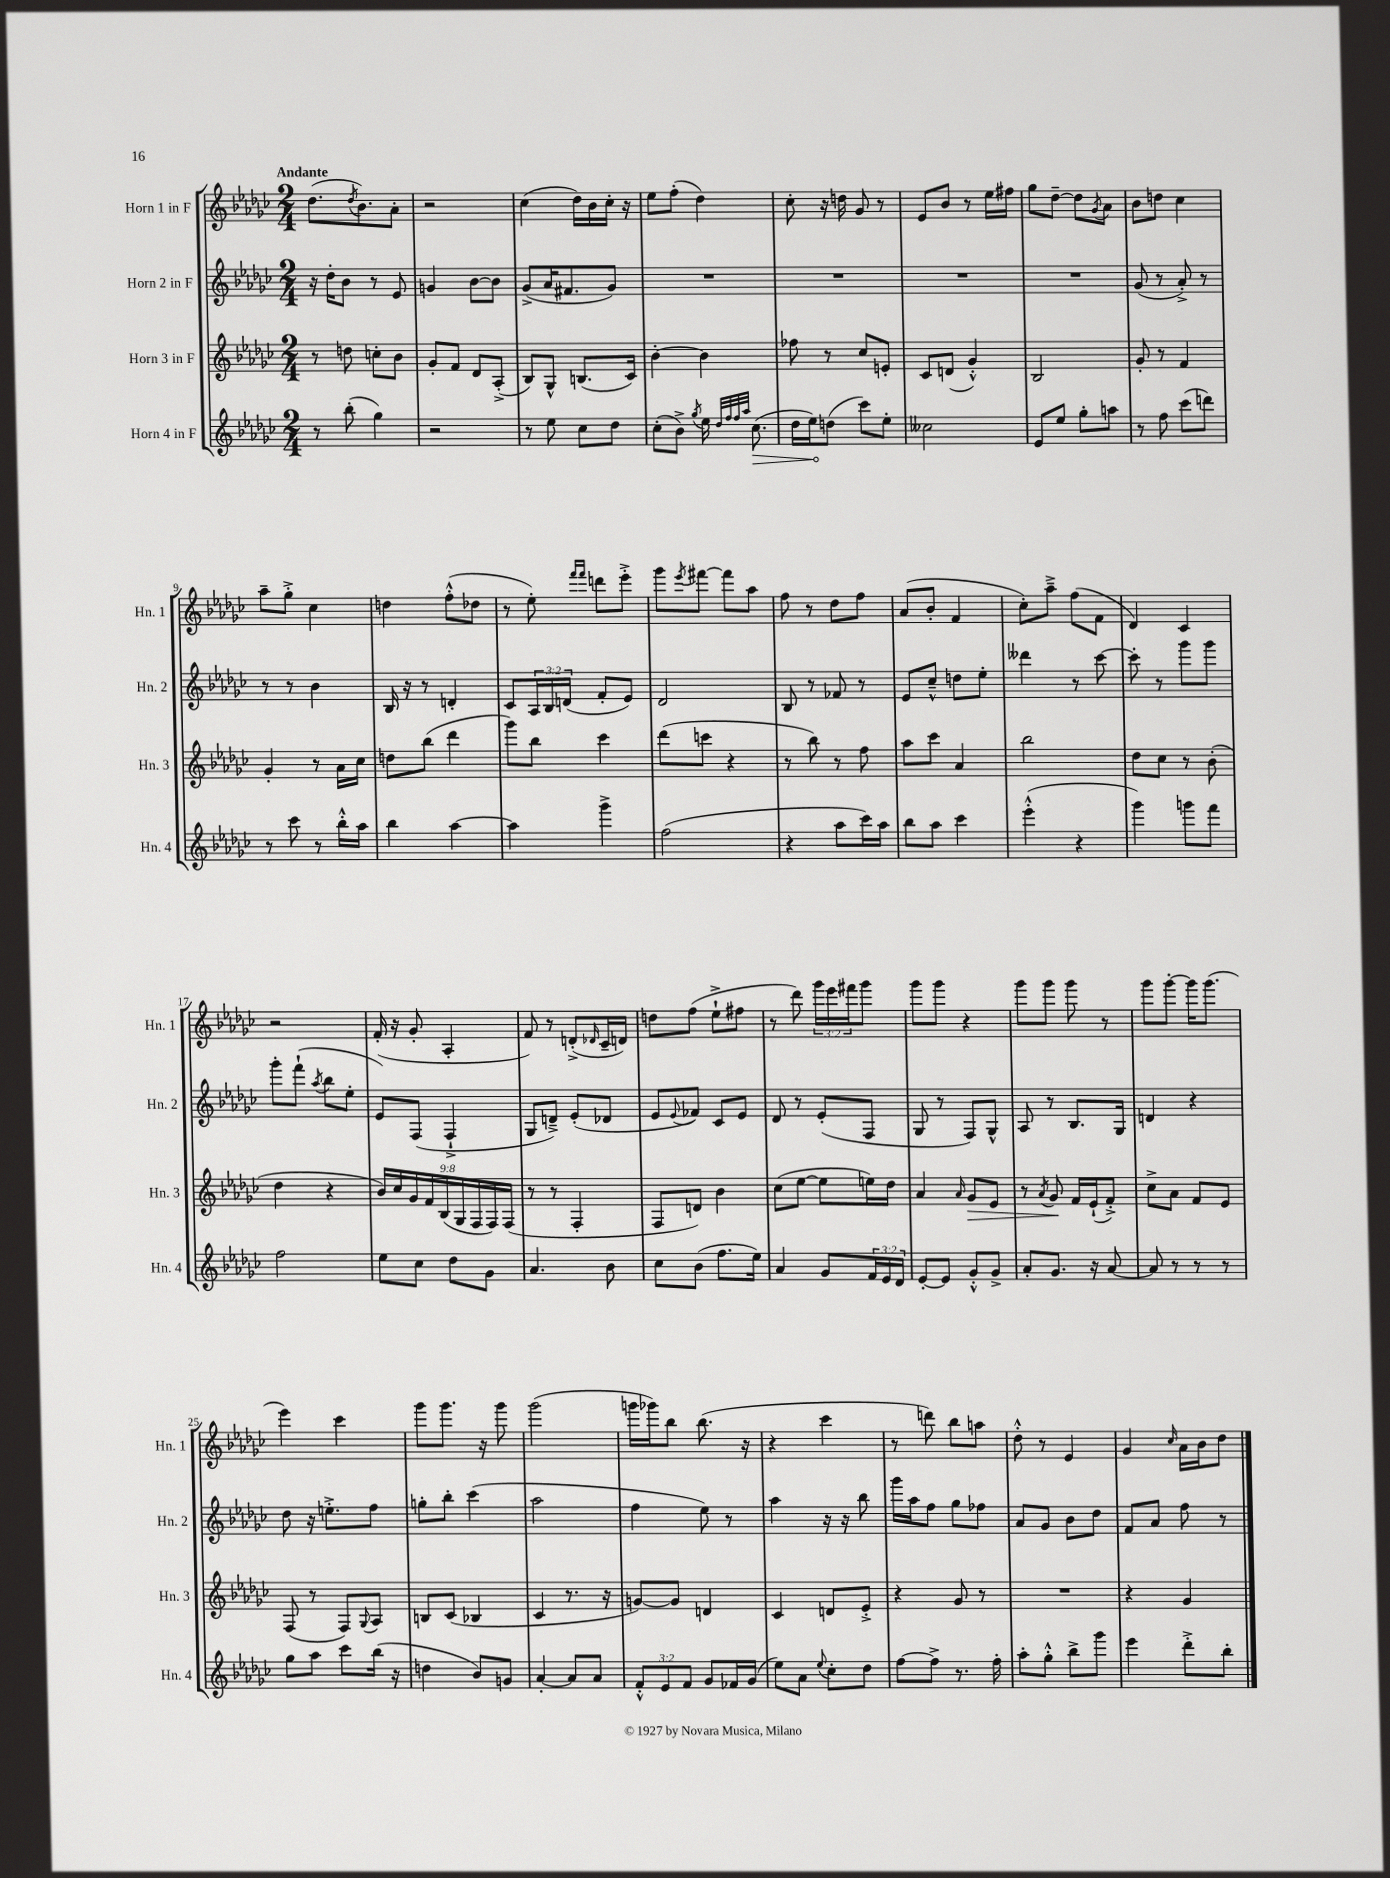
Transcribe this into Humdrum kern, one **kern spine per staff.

**kern	**dynam	**kern	**dynam	**kern	**kern
*part4	*part4	*part3	*part3	*part2	*part1
*staff4	*staff4	*staff3	*staff3	*staff2	*staff1
*I"Horn 4 in F	*	*I"Horn 3 in F	*	*I"Horn 2 in F	*I"Horn 1 in F
*I'Hn. 4	*	*I'Hn. 3	*	*I'Hn. 2	*I'Hn. 1
*clefG2	*	*clefG2	*	*clefG2	*clefG2
*k[b-e-a-d-g-c-]	*	*k[b-e-a-d-g-c-]	*	*k[b-e-a-d-g-c-]	*k[b-e-a-d-g-c-]
*M2/4	*	*M2/4	*	*M2/4	*M2/4
=1	=1	=1	=1	=1	=1
!	!	!	!	!	!LO:TX:a:B:t=Andante
8r	.	8r	.	16r	(8.dd-\L
.	.	.	.	16dd-'\KL	.
(8bb-'\	.	8ddn\	.	8b-\J	.
.	.	.	.	.	8qdd-/
.	.	.	.	.	8.b-\)
4gg-\)	.	8ccn'\L	.	8r	.
.	.	8b-\J	.	8e-/	8a-'\J
=2	=2	=2	=2	=2	=2
2r	.	8g-'/L	.	4gn/	2r
.	.	8f/J	.	.	.
.	.	8d-/L	.	[8b-\L	.
.	.	(8A-'^/J	.	8b-\J]	.
=3	=3	=3	=3	=3	=3
8r	.	8B-/L)	.	(8g-^/L	(4cc-\
8ee-\	.	8G-^^/J	.	16a-/K	.
.	.	.	.	8.f#X/	.
8cc-\L	.	(8.Bn/L	.	.	16dd-\LL)
.	.	.	.	.	16b-\
8dd-\J	.	.	.	8g-/J)	16cc-'\JJ
.	.	16c-/Jk)	.	.	16r
=4	=4	=4	=4	=4	=4
(8cc-'\L	.	[4b-'\	.	2r	8ee-\L
8b-^\J)	.	.	.	.	(8ff'\J
8qgg-/	.	.	.	.	.
16ee-\	.	4b-\]	.	.	4dd-\)
32qqdd-/LLL	.	.	.	.	.
32qqff/	.	.	.	.	.
32qqff/	.	.	.	.	.
32qqaa-/JJJ	.	.	.	.	.
!	!LO:HP:b	!	!	!	!
(8.cc-\	>	.	.	.	.
=5	=5	=5	=5	=5	=5
16dd-\LL	.	8ff-X\	.	2r	8cc-'\
16ee-\J)	.	.	.	.	.
(8ddn\J	]	8r	.	.	16r
.	.	.	.	.	16ddn\
8ccc-\L)	.	8cc-/L	.	.	8g-/
8ee-'\J	.	8en'/J	.	.	8r
=6	=6	=6	=6	=6	=6
2cc--X\	.	8c-/L	.	2r	8e-/L
.	.	(8dn/J	.	.	8b-/J
.	.	4g-'^^/)	.	.	8r
.	.	.	.	.	16ee-\LL
.	.	.	.	.	16ff#X\JJ
=7	=7	=7	=7	=7	=7
8e-/L	.	2B-/	.	2r	8gg-\L
8ee-/J	.	.	.	.	[8dd-~\J
8gg-'\L	.	.	.	.	8dd-\L]
.	.	.	.	.	8qg-/
8aan\J	.	.	.	.	8a-\J
=8	=8	=8	=8	=8	=8
8r	.	8g-'/	.	(8g-/	8b-\L
8ff\	.	8r	.	8r	8ddn\J
(8ccc-\L	.	4f/	.	8a-'^/)	4cc-\
8dddn\J)	.	.	.	8r	.
!!LO:LB:g=z
=9	=9	=9	=9	=9	=9
8r	.	4g-'/	.	8r	8aa-~\L
8ccc-\	.	.	.	8r	8gg-'^\J
8r	.	8r	.	4b-\	4cc-\
16bb-'^^\LL	.	16a-\LL	.	.	.
16aa-\JJ	.	16cc-\JJ	.	.	.
=10	=10	=10	=10	=10	=10
4bb-\	.	8ddn\L	.	16B-/	4ddn\
.	.	.	.	16r	.
.	.	(8bb-\J	.	8r	.
[4aa-\	.	4ddd-\	.	4dn'/	(8ff'^^\L
.	.	.	.	.	8dd-X\J
=11	=11	=11	=11	=11	=11
4aa-\]	.	8ggg-\L)	.	8c-/L	8r
.	.	8bb-\J	.	24A-/L	8ee-'\)
.	.	.	.	24B-/	.
.	.	.	.	(24dn/JJ	.
.	.	.	.	.	16qqfff/LL
.	.	.	.	.	16qqfff/JJ
4ggg-^\	.	4ccc-\	.	8f'/L	8dddn\L
.	.	.	.	8e-/J)	8eee-'^\J
=12	=12	=12	=12	=12	=12
(2ff\	.	(8ddd-\L	.	2d-/	8ggg-\L
.	.	.	.	.	8qeee-/
.	.	8cccn\J	.	.	[8fff#X\J
.	.	4r	.	.	8fff#\L]
.	.	.	.	.	8aa-\J
=13	=13	=13	=13	=13	=13
4r	.	8r	.	8B-/	8ff\
.	.	8bb-\)	.	8r	8r
8aa-\L	.	8r	.	8f-X/	8dd-\L
16ccc-\L)	.	8ff\	.	8r	8ff\J
16aa-\JJ	.	.	.	.	.
=14	=14	=14	=14	=14	=14
8bb-\L	.	8aa-\L	.	8e-/L	(8a-/L
8aa-\J	.	8ccc-\J	.	8cc-~^^/J	8b-'/J
4ccc-\	.	4a-/	.	8ddn\L	4f/
.	.	.	.	8ee-'\J	.
=15	=15	=15	=15	=15	=15
(4eee-'^^\	.	2bb-\	.	4ddd--X\	8cc-'\L)
.	.	.	.	.	8aa-~^\J
4r	.	.	.	8r	(8ff\L
.	.	.	.	[8ccc-\	8f\J
=16	=16	=16	=16	=16	=16
4ggg-\)	.	8dd-\L	.	8ccc-'\]	4d-/)
.	.	8cc-\J	.	8r	.
8gggn\L	.	8r	.	8ggg-\L	4c-/
8fff\J	.	(8b-'\	.	8ggg-\J	.
!!LO:LB:g=z
=17	=17	=17	=17	=17	=17
2ff\	.	4dd-\	.	8ggg-'\L	2r
.	.	.	.	(8fff`\J	.
.	.	.	.	8qaa-/	.
.	.	4r	.	8bb-\L	.
.	.	.	.	8ee-'\J	.
=18	=18	=18	=18	=18	=18
8ee-\L	.	18b-/LL)	.	8e-/L)	(16f'/
.	.	18cc-/	.	.	.
.	.	.	.	.	16r
.	.	18g-/	.	.	.
8cc-\J	.	.	.	(8F/J	8g-'/
.	.	18f/	.	.	.
.	.	(18B-/	.	.	.
8dd-\L	.	.	.	4F`^/	4A-'/
.	.	18G-/	.	.	.
.	.	18F/	.	.	.
8g-\J	.	.	.	.	.
.	.	18F/)	.	.	.
.	.	(18F/JJ	.	.	.
=19	=19	=19	=19	=19	=19
4.a-/	.	8r	.	8G-/L	8f/)
.	.	8r	.	8dn~^/J)	8r
.	.	4F'/	.	(8e-'/L	(8dn'^/L
.	.	.	.	.	16qqd-X/
8b-\	.	.	.	8d-X/J	16c-~/L
.	.	.	.	.	16dn/JJ)
=20	=20	=20	=20	=20	=20
8cc-\L	.	8F/L	.	8e-/L	8ddn\L
.	.	.	.	8qqe-/	.
(8b-\J	.	8dn/J)	.	8f-X/J)	(8ff\J
8.ff\L	.	4b-\	.	8c-/L	8ee-`^\L
.	.	.	.	8e-/J	8ff#X\J
16ee-\Jk)	.	.	.	.	.
=21	=21	=21	=21	=21	=21
4a-/	.	(8cc-\L	.	8d-/	8r
.	.	[8ee-\J	.	8r	8ddd-\)
8g-/L	.	8ee-\L]	.	(8e-'/L	24ggg-\LL
.	.	.	.	.	24eee-\
.	.	.	.	.	24fff#X\J
24f/L	.	16een\L)	.	8F/J	8ggg-\J
24e-/	.	.	.	.	.
.	.	16dd-\JJ	.	.	.
24d-/JJ	.	.	.	.	.
=22	=22	=22	=22	=22	=22
[8e-'/L	.	4a-/	.	8G-/	8ggg-\L
8e-/J]	.	.	.	8r	8ggg-\J
.	.	16qqa-/	.	.	.
!	!	!	!LO:HP:b	!	!
8g-'^^/L	.	8g-/L	>	8F/L)	4r
8g-^/J	.	8e-/J	.	8G-^^/J	.
=23	=23	=23	=23	=23	=23
8a-'/L	.	8r	.	8A-/	8ggg-\L
.	.	8qa-/	.	.	.
8.g-/J	.	8g-/	.	8r	8ggg-\J
.	.	16f/LL	]	8.B-/L	8ggg-\
16r	.	(16e-`/J	.	.	.
[8a-/	.	8f'^/J)	.	.	8r
.	.	.	.	16G-/Jk	.
=24	=24	=24	=24	=24	=24
8a-/]	.	8cc-^\L	.	4dn/	8ggg-\L
8r	.	8a-\J	.	.	[8ggg-'\J
8r	.	8f/L	.	4r	16ggg-\KL]
.	.	.	.	.	(8.ggg-\J
8r	.	8e-/J	.	.	.
!!LO:LB:g=z
=25	=25	=25	=25	=25	=25
8gg-\L	.	(8F/	.	8dd-\	4eee-\)
8aa-\J	.	8r	.	16r	.
.	.	.	.	8.een'^\L	.
8ccc-\L	.	8F/L)	.	.	4ccc-\
.	.	8qqG-/	.	.	.
(16bb-\Jk	.	8A-/J	.	8ff\J	.
16r	.	.	.	.	.
=26	=26	=26	=26	=26	=26
4ddn\	.	8Bn/L	.	8ggn'\L	8ggg-\L
.	.	(8c-/J	.	8bb-'\J	8.ggg-\J
8b-/L)	.	4B-X/	.	(4ccc-\	.
.	.	.	.	.	16r
8gn/J	.	.	.	.	8ggg-\
=27	=27	=27	=27	=27	=27
[4a-'/	.	4c-/	.	2aa-\	(2ggg-\
8a-/L]	.	8.r	.	.	.
8a-/J	.	.	.	.	.
.	.	16r	.	.	.
=28	=28	=28	=28	=28	=28
12f'^^/L	.	[8gn/L)	.	4ff\	16gggn\LL
.	.	.	.	.	16ggg-X\J)
12e-/	.	.	.	.	.
.	.	8g/J]	.	.	8bb-\J
12f/J	.	.	.	.	.
8g-/L	.	4dn/	.	8ee-\)	(8.bb-\
16f-X/L	.	.	.	8r	.
(16g-/JJ	.	.	.	.	16r
=29	=29	=29	=29	=29	=29
8ee-\L)	.	4c-/	.	4aa-\	4r
8a-\J	.	.	.	.	.
8qqee-/	.	.	.	.	.
8cc-'\L	.	8dn/L	.	16r	4ccc-\
.	.	.	.	16r	.
8dd-\J	.	8e-'^/J	.	8bb-\	.
=30	=30	=30	=30	=30	=30
[8ff\L	.	4r	.	16ggg-\LL	8r
.	.	.	.	16aa-\J	.
8ff^\J]	.	.	.	8ff\J	8dddn\)
8.r	.	8g-/	.	8gg-\L	8bb-\L
.	.	8r	.	8ff-X\J	8aan\J
16ff'\	.	.	.	.	.
=31	=31	=31	=31	=31	=31
8aa-'\L	.	2r	.	8a-/L	8dd-'^^\
8gg-'^^\J	.	.	.	8g-/J	8r
8bb-^\L	.	.	.	8b-\L	4e-/
8ggg-\J	.	.	.	8dd-\J	.
=32	=32	=32	=32	=32	=32
4eee-\	.	4r	.	8f/L	4g-/
.	.	.	.	8a-/J	.
.	.	.	.	.	16qqcc-/
8ddd-'^\L	.	4g-/	.	8ff\	16a-\LL
.	.	.	.	.	16b-\J
8bb-'\J	.	.	.	8r	8dd-\J
==	==	==	==	==	==
*-	*-	*-	*-	*-	*-
